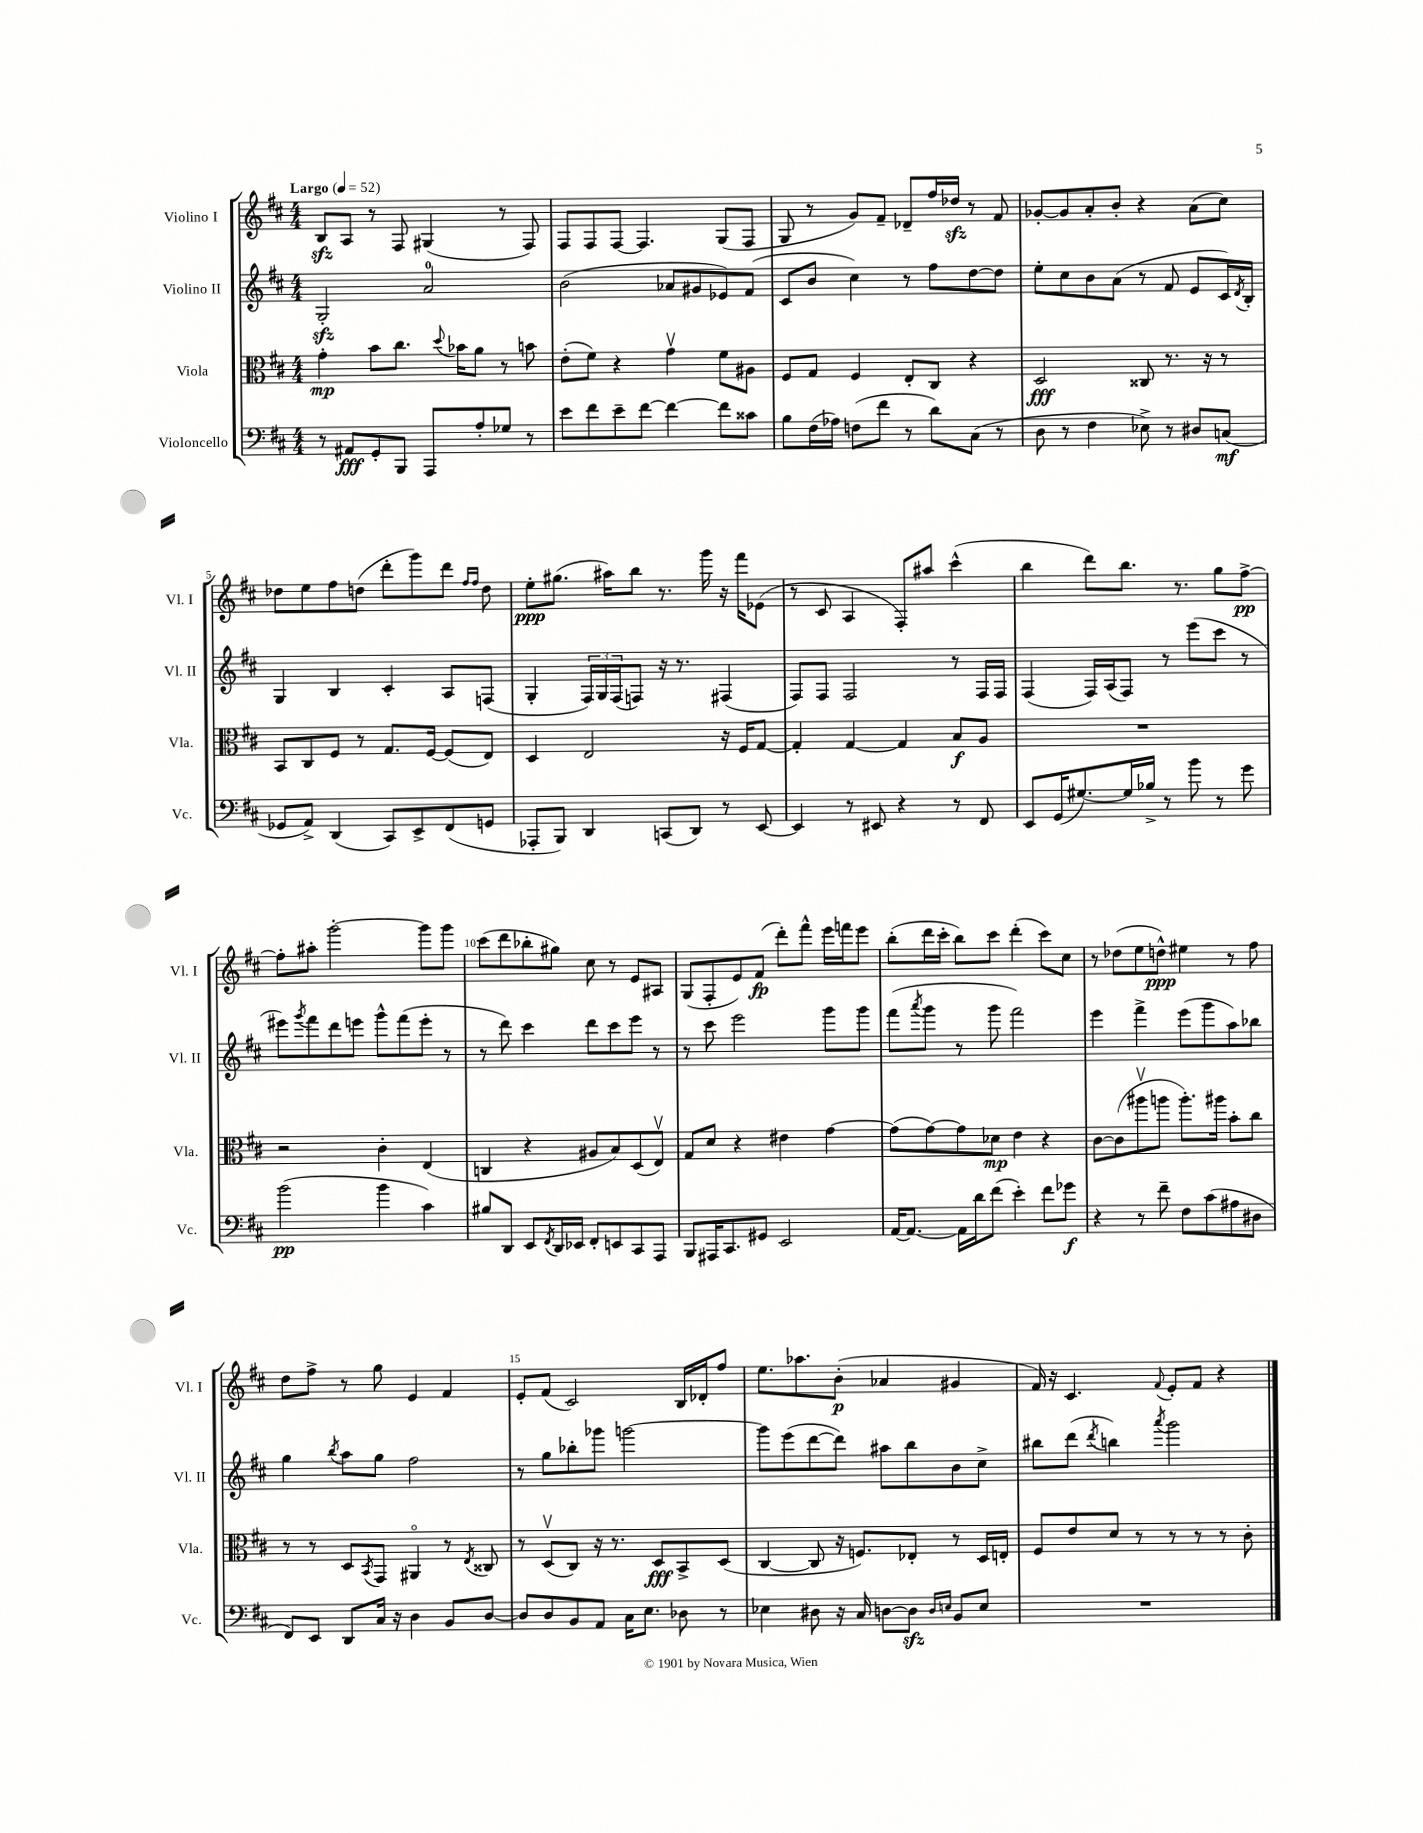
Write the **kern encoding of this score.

**kern	**dynam	**kern	**dynam	**kern	**kern	**dynam
*part4	*part4	*part3	*part3	*part2	*part1	*part1
*staff4	*staff4	*staff3	*staff3	*staff2	*staff1	*staff1
*I"Violoncello	*	*I"Viola	*	*I"Violino II	*I"Violino I	*
*I'Vc.	*	*I'Vla.	*	*I'Vl. II	*I'Vl. I	*
*clefF4	*	*clefC3	*	*clefG2	*clefG2	*
*k[f#c#]	*	*k[f#c#]	*	*k[f#c#]	*k[f#c#]	*
*M4/4	*	*M4/4	*	*M4/4	*M4/4	*
*MM52	*	*MM52	*	*MM52	*MM52	*
=1	=1	=1	=1	=1	=1	=1
!	!	!	!	!	!LO:TX:a:B:t=Largo	!
8r	.	4g'\	mp	2Gzz'/	8Bzz/L	.
8AA#X/L	fff	.	.	.	8A/J	.
8GG'/	.	8b\L	.	.	8r	.
8BBB/J	.	8.cc#\J	.	.	8F#/	.
8AAA/L	.	.	.	2a/	(4G#X/	.
.	.	8qqdd/	.	.	.	.
.	.	16b-X\KL	.	.	.	.
8A'/	.	8a\J	.	.	.	.
8G-X/J	.	8r	.	.	8r	.
8r	.	8bn\	.	.	8F#/)	.
=2	=2	=2	=2	=2	=2	=2
8e\L	.	(8e'\L	.	(2b\	8F#/L	.
8f#\	.	8f#\J)	.	.	8F#/	.
8e~\	.	4r	.	.	[8F#/J	.
[8f#\J	.	.	.	.	4.F#/]	.
4f#\_	.	4gv\	.	8a-X/L	.	.
.	.	.	.	8g#X/	.	.
8f#\L]	.	8f#\L	.	8e-X/)	(8G/L	.
8c##X\J	.	8A#X\J	.	(8f#/J	8F#/J	.
=3	=3	=3	=3	=3	=3	=3
8B\L	.	8F#/L	.	8c#/L	8G/	.
(16F#\L	.	8G/J	.	8b/J	8r	.
16A-X\JJ)	.	.	.	.	.	.
(8Fn\L	.	4F#/	.	4cc#\)	8g/L)	.
8f#\J	.	.	.	.	8f#~/J	.
8r	.	8E'/L	.	8r	8d-X~/L	.
8d\L)	.	8C#/J	.	8ff#\L	16ff#/L	.
.	.	.	.	.	16dd-Xzz/JJ	.
(8C#\J	.	4r	.	[8dd\	8r	.
8r	.	.	.	8dd\J]	8f#/	.
=4	=4	=4	=4	=4	=4	=4
8D\	.	2D/	fff	8ee'\L	[8g-X'/L	.
8r	.	.	.	8cc#\	8g-/]	.
4F#\	.	.	.	8b\	8a'/	.
.	.	.	.	(8a\J	8b'/J	.
8E-X^\)	.	8C##X/	.	8r	4r	.
8r	.	8.r	.	8f#/	.	.
8D#X/L	.	.	.	8e/L	(8a\L	.
.	.	16r	.	.	.	.
(8Cn/J	mf	8r	.	16c#/L)	8cc#\J)	.
.	.	.	.	8qd/	.	.
.	.	.	.	16B'/JJ	.	.
!!LO:LB:g=z
=5	=5	=5	=5	=5	=5	=5
8GG-X/L	.	8BB/L	.	4G/	8dd-X\L	.
8AA^/J)	.	8C#/	.	.	8ee\	.
(4DD/	.	8F#/J	.	4B/	8ff#\	.
.	.	8r	.	.	(8ddn\J	.
8CC#/L)	.	8.G/L	.	4c#'/	8ddd'\L	.
8EE^/	.	.	.	.	8ggg\)	.
.	.	[16F#/Jk	.	.	.	.
(8FF#/	.	(8F#/L]	.	8A/L	8ddd\J	.
.	.	.	.	.	16qqff#/LL	.
.	.	.	.	.	16qqff#/JJ	.
8GGn/J	.	8E/J)	.	(8Fn/J	8dd\	.
=6	=6	=6	=6	=6	=6	=6
8AAA-X'/L	.	4D/	.	4G'/	8ee'\L	ppp
8BBB/J)	.	.	.	.	(8.gg#X\J	.
4DD/	.	2E/	.	24F#/LL)	.	.
.	.	.	.	24G/	.	.
.	.	.	.	.	16aa#X\KL)	.
.	.	.	.	(24F#/J	.	.
.	.	.	.	8Fn/J)	8bb\J	.
(8CCn/L	.	.	.	16r	8.r	.
.	.	.	.	8.r	.	.
8DD/J)	.	.	.	.	.	.
.	.	.	.	.	16ggg\	.
8r	.	16r	.	(4F#X/	16r	.
.	.	16F#/KL	.	.	16fff#\KL	.
[8EE/	.	[8G/J	.	.	(8e-X\J	.
=7	=7	=7	=7	=7	=7	=7
4EE/]	.	4G'/]	.	8F#/L)	8r	.
.	.	.	.	8F#/J	8c#/	.
8r	.	[4G/	.	2F#/	4A/	.
8EE#X/	.	.	.	.	.	.
4r	.	4G/]	.	.	8F#'/L)	.
.	.	.	.	.	8aa#X/J	.
8r	.	8B/L	f	8r	(4ccc#^^\	.
8FF#/	.	8A/J	.	16F#/LL	.	.
.	.	.	.	16F#/JJ	.	.
=8	=8	=8	=8	=8	=8	=8
8EE/L	.	1r	.	(4F#/	4bb\	.
(16GG/K	.	.	.	.	.	.
[8.G#X/)	.	.	.	.	.	.
.	.	.	.	16F#/LL)	8ddd\L)	.
.	.	.	.	(16A/J	.	.
16G#/L]	.	.	.	8F#/J)	8.bb\J	.
16B-X^/JJ	.	.	.	.	.	.
8r	.	.	.	8r	.	.
.	.	.	.	.	8.r	.
8b\	.	.	.	(8eee\L	.	.
8r	.	.	.	8ccc#\J	8gg\L	.
8g\	.	.	.	8r	[8ff#^\J	pp
!!LO:LB:g=z
=9	=9	=9	=9	=9	=9	=9
(2b\	pp	2r	.	8eee#X\L)	8ff#'\L]	.
.	.	.	.	8qggg/	.	.
.	.	.	.	8fff#\	8aa#X'\J	.
.	.	.	.	8ddd\	[2ggg'\	.
.	.	.	.	8eeen\J	.	.
4b\	.	4c#'\	.	8ggg^^\L	.	.
.	.	.	.	(8fff#\	.	.
4c#\)	.	(4E/	.	8eee'\J	8ggg\L]	.
.	.	.	.	8r	8ggg\J	.
=10	=10	=10	=10	=10	=10	=10
8B#X/L	.	4Cn/	.	8r	(8ccc#\L	.
8DD/J	.	.	.	8ddd\)	8ddd\	.
8EE/L	.	4r	.	4ccc#\	8bb-X'\	.
8qFF#/	.	.	.	.	.	.
16DD/L	.	.	.	.	8gg#X\J)	.
16EE-X/JJ	.	.	.	.	.	.
8FF#'/L	.	8A#X/L	.	8ddd\L	8cc#\	.
8EEn/	.	8B/)	.	8ccc#\	8r	.
8CC#/	.	(8D/	.	8eee\J	8e/L	.
8AAA/J	.	8Ev/J)	.	8r	8A#X/J	.
=11	=11	=11	=11	=11	=11	=11
8BBB/L	.	8G/L	.	8r	(8G/L	.
16AAA#X/K	.	8d/J	.	8ccc#\	8F#'/	.
8.CC#/	.	.	.	.	.	.
.	.	4r	.	2eee\	8e/)	.
8GG#X/J	.	.	.	.	(8f#/J	fp
2EE/	.	4e#X\	.	.	8ddd'\L)	.
.	.	.	.	.	8fff#^^\J	.
.	.	[4g\	.	8ggg\L	16eee\LL	.
.	.	.	.	.	16fffn\J	.
.	.	.	.	8ggg\J	8eee\J	.
=12	=12	=12	=12	=12	=12	=12
[16AA/KL	.	(8g\L]	.	(8fff#\L	(8bb'\L	.
8.AA/J_	.	.	.	.	.	.
.	.	.	.	8qaaa/	.	.
.	.	[8g\)	.	8ggg\J	16ddd\L	.
.	.	.	.	.	16ccc#'\JJ	.
16AA\LL]	.	8g\]	.	8r	8bb\L)	.
16d\J	.	.	.	.	.	.
(8f#\J	.	8d-X\J	mp	8ggg\	8ccc#\J	.
4e'\)	.	4e\	.	2fff#\)	(4ddd'\	.
8f#\L	.	4r	.	.	8ccc#\L)	.
8g-X\J	f	.	.	.	8cc#\J	.
=13	=13	=13	=13	=13	=13	=13
4r	.	[8c#\L	.	4eee\	8r	.
.	.	(8c#\]	.	.	(8dd-X\L	.
8r	.	8aa#Xv\	.	4fff#^\	8ee\	.
8f#~\	.	8aan\J	.	.	8ddn^^\J)	ppp
8F#\L	.	8.aa'\L)	.	(8eee\L	4ee#X\	.
(8c#\	.	.	.	8ggg\	.	.
.	.	16aa#X\Jk	.	.	.	.
8A#X\	.	8b'\L	.	8aa\)	8r	.
8D#X\J	.	8cc#\J	.	8bb-X\J	8ff#\	.
!!LO:LB:g=z
=14	=14	=14	=14	=14	=14	=14
8FF#/L)	.	8r	.	4gg\	8dd\L	.
8EE/J	.	8r	.	.	8ff#^\J	.
.	.	.	.	8qbb/	.	.
8DD/L	.	8D/L	.	8aa\L	8r	.
.	.	8qBB/	.	.	.	.
16C#/Jk	.	8GG/J	.	8gg\J	8gg\	.
16r	.	.	.	.	.	.
4D\	.	4AA#X/	.	2ff#\	4e/	.
8BB/L	.	8r	.	.	4f#/	.
.	.	8qE/	.	.	.	.
[8D/J	.	8C##X/	.	.	.	.
=15	=15	=15	=15	=15	=15	=15
8D/L]	.	8r	.	8r	8e'/L	.
8D/	.	(8Dv/L	.	8gg\L	(8f#/J	.
8BB/	.	8C#/J)	.	8bb-X'\	2c#/)	.
8AA/J	.	16r	.	8ggg-X\J	.	.
.	.	8.r	.	.	.	.
16C#\KL	.	.	.	[2gggn\	.	.
8.E\J	.	.	.	.	.	.
.	.	8D/L	fff	.	.	.
8D-X\	.	8BB^/	.	.	16B/LL	.
.	.	.	.	.	16d-X'/J	.
8r	.	(8D/J	.	.	8ff#/J	.
=16	=16	=16	=16	=16	=16	=16
4E-X\	.	[4C#/	.	8ggg\L]	8.ee\L	.
.	.	.	.	(8eee\	.	.
.	.	.	.	.	8.aa-X\	.
8D#X\	.	8C#/]	.	[8ddd\	.	.
16r	.	16r	.	8ddd\J])	(8b'\J	p
16C#/	.	8.Fn/L)	.	.	.	.
[8Dn\L	.	.	.	8aa#X\L	4a-X/	.
8Dzz\J]	.	8E-X'/J	.	8bb\	.	.
16qqD/LL	.	.	.	.	.	.
16qqEn/JJ	.	.	.	.	.	.
8BB/L	.	8r	.	8b\	4g#X/	.
8E/J	.	16D/LL	.	8cc#^\J	.	.
.	.	16En'/JJ	.	.	.	.
=17	=17	=17	=17	=17	=17	=17
1r	.	8F#/L	.	8bb#X\L	16f#/)	.
.	.	.	.	.	16r	.
.	.	8e/	.	(8ddd\J	4.c#/	.
.	.	.	.	8qddd/	.	.
.	.	8d/J	.	4bbn\)	.	.
.	.	8r	.	.	.	.
.	.	.	.	8qaaa/	8qqf#/	.
.	.	8r	.	2ggg\	8e'/L	.
.	.	8r	.	.	8f#/J	.
.	.	8r	.	.	4r	.
.	.	8c#'\	.	.	.	.
==	==	==	==	==	==	==
*-	*-	*-	*-	*-	*-	*-
